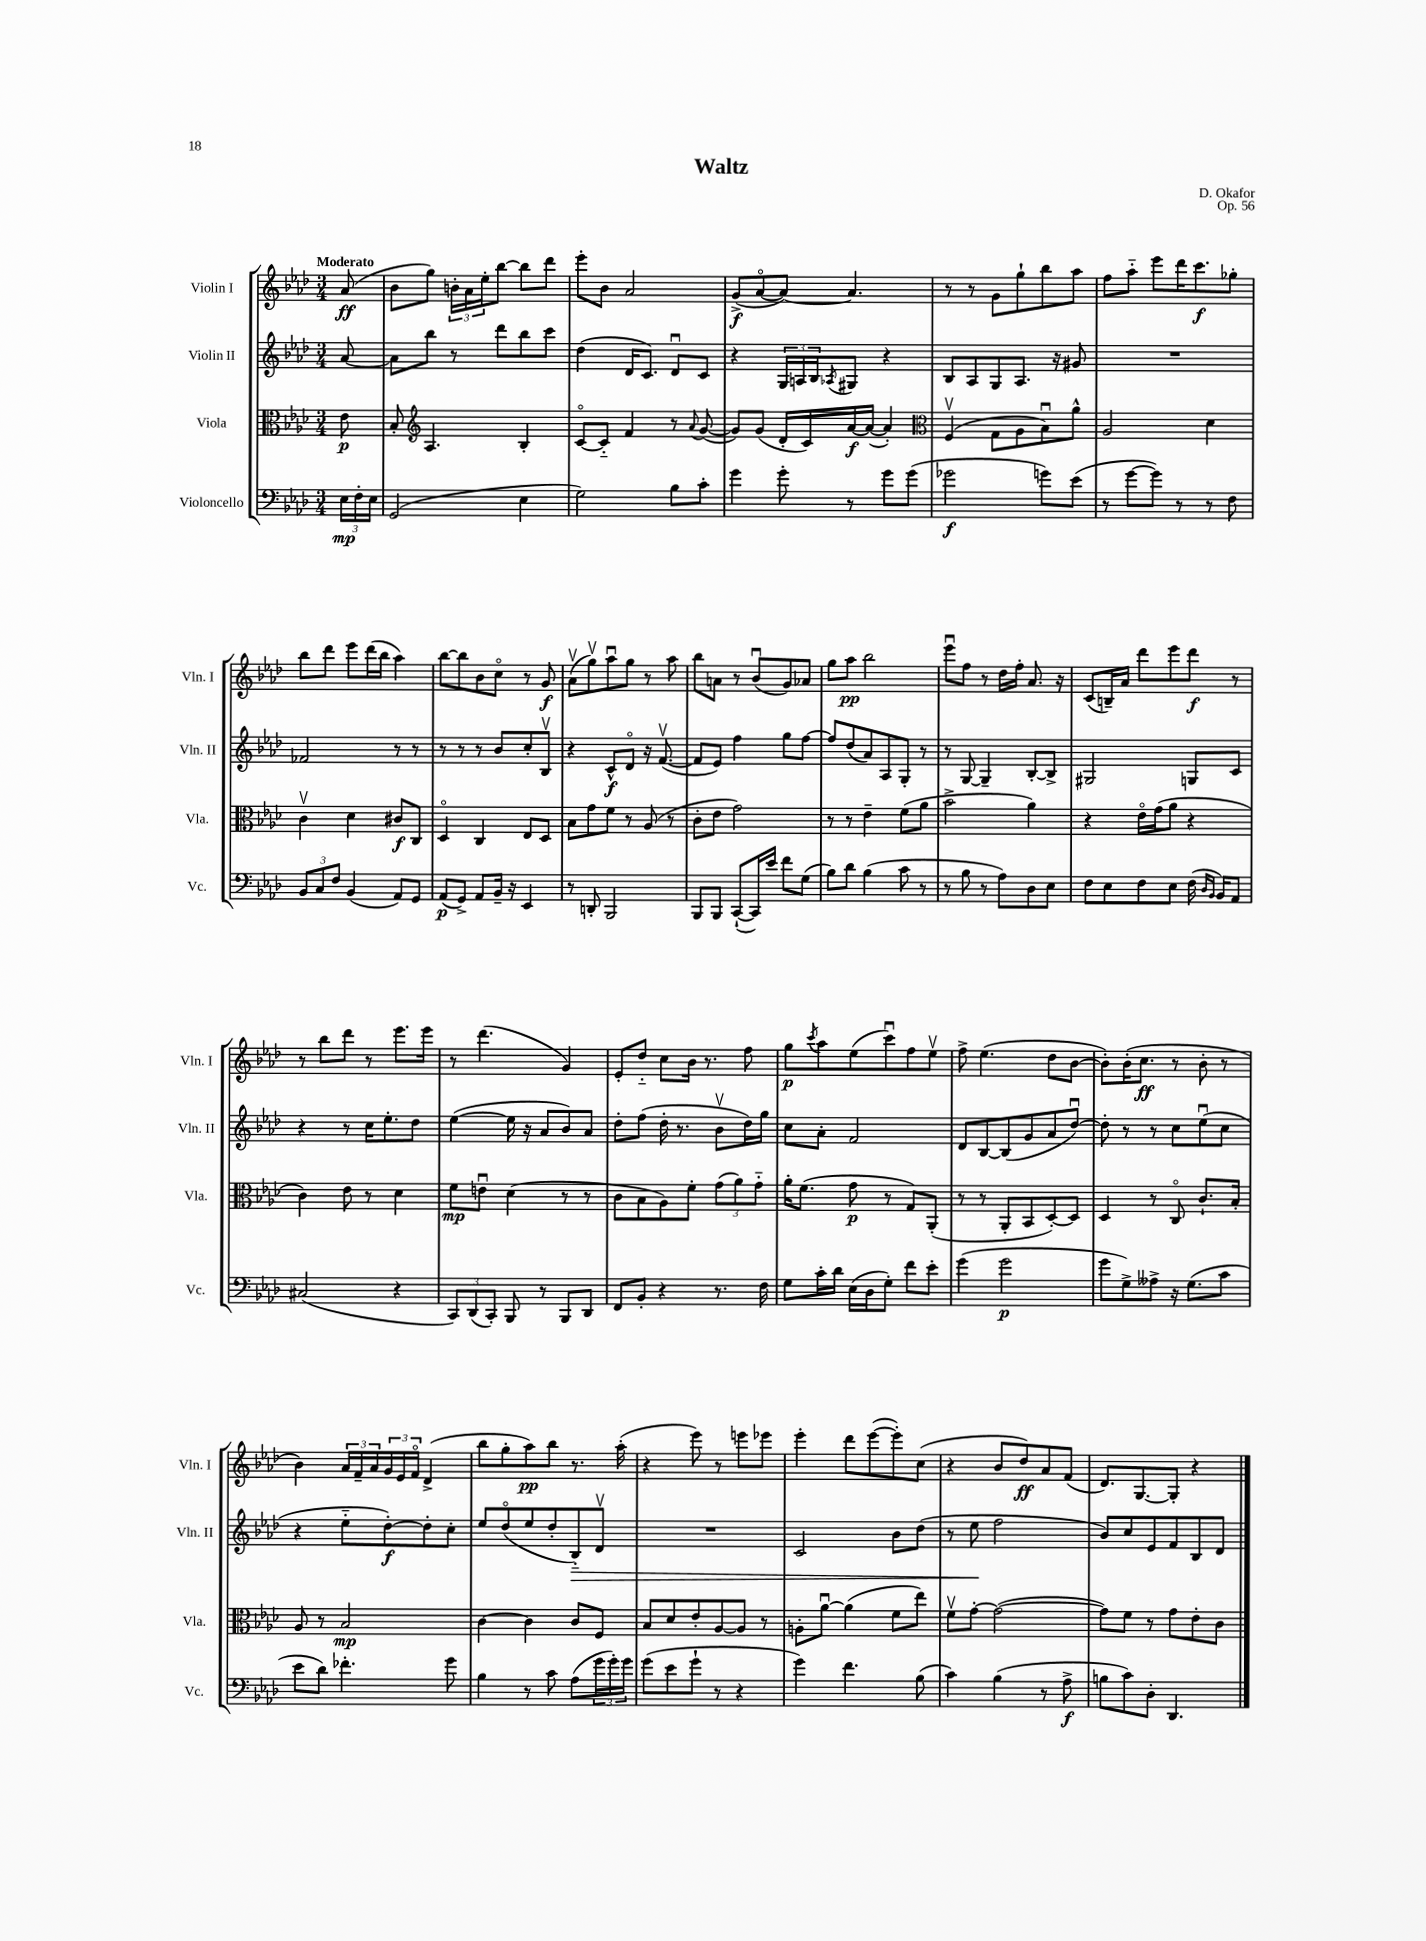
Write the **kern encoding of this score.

**kern	**kern	**kern	**kern
*staff4	*staff3	*staff2	*staff1
*clefF4	*clefC3	*clefG2	*clefG2
*k[b-e-a-d-]	*k[b-e-a-d-]	*k[b-e-a-d-]	*k[b-e-a-d-]
*M3/4	*M3/4	*M3/4	*M3/4
24E-\LL	8e-\	[8a-/	(8a-/
24F'\	.	.	.
24E-\JJ	.	.	.
=	=	=	=
(2GG/	8B-'/	8a-\]L	8b-\L
*	*clefG2	*	*
.	4.A-/	8bb-\J	8gg\J)
.	.	8r	24b'\LL
.	.	.	24a-\
.	.	.	24ee-'\J
.	.	8ddd-\L	[8bb-\J
4E-\	4B-'/	8bb-\	8bb-\]L
.	.	8ccc\J	8ddd-\J
=	=	=	=
2G\)	[8co/L	(4dd-\	8eee-'\L
.	8c'~/]J	.	8b-\J
.	4f/	16d-/LK	2a-/
.	.	8.c/J)	.
8B-\L	8r	8d-u/L	.
.	8qqa-/	.	.
8c'\J	([8g/	8c/J	.
=	=	=	=
4g\	8g/]L)	4r	(8g^/L
.	(8g/J	.	[8a-o/
8g'\	16d-'/LL	24G/LL	8a-/_J)
.	.	24A/	.
.	16c/)	.	.
.	.	24B-/J	.
.	.	8qA-/	.
8r	[16a-/	8G#/J	4.a-/]
.	(16a-/_JJ	.	.
8g\L	4a-'/])	4r	.
(8g\J	.	.	.
=	=	=	=
*	*clefC3	*	*
2g-\	(4Fv/	8B-/L	8r
.	.	8A-/	8r
.	8G\L	8G/	8g\L
.	8A-\	8.A-/J	8gg`\
8g\L)	8B-u\)	.	8bb-\
.	.	16r	.
(8e-\J	8a-^^\J	8g#/	8aa-\J
=	=	=	=
8r	2A-/	2.r	8ff\L
[8g\L	.	.	8aa-'~\J
8g\]J)	.	.	8eee-\L
8r	.	.	16ddd-\K
.	.	.	8.ccc\
8r	4d-\	.	.
8F\	.	.	8gg-'\J
=	=	=	=
12BB-/L	4cv\	2f-/	8bb-\L
12C/	.	.	.
.	.	.	8ddd-\J
12F/J	.	.	.
(4BB-/	4d-\	.	8eee-\L
.	.	.	(16ddd-\L
.	.	.	16bb-\JJ
8AA-/L)	8c#/L	8r	4aa-\)
8GG/J	8C/J	8r	.
=	=	=	=
(8AA-/L	4D-o/	8r	[8bb-\L
8GG^/J)	.	8r	8bb-\]
8AA-/L	4C/	8r	8b-\
16BB-~/Jk	.	8b-/L	8cco\J
16r	.	.	.
4EE-/	8E-/L	8cc'/	8r
.	8D-/J	8B-v/J	8g/
=	=	=	=
8r	8B-\L	4r	(8a-v\L
8DD'/	8g\	.	8ggv\)
2BBB-/	8f\J	8c^^/L	8aa-u\
.	8r	8d-o/J	8gg\J
.	(8A-/	16r	8r
.	.	([8.fv/	.
.	8r	.	8aa-\
=	=	=	=
8BBB-/L	8c'\L	8f/]L	8bb-\L
8BBB-/J	8e-\J	8e-/J)	8a\J
([8CC`/L	2g\)	4ff\	8r
16CC/]L)	.	.	(8b-u/L
16e-/JJ	.	.	.
8f\L	.	8gg\L	8g/)
(8G\J	.	[8ff\J	8a-/J
=	=	=	=
8B-\L)	8r	8ff/]L	8gg\L
8d-\J	8r	(8dd-/	8aa-\J
(4B-\	4e-~\	8a-/)	2bb-\
.	.	8A-/	.
8c\	(8f\L	8G'/J	.
8r	8a-\J	8r	.
=	=	=	=
8r	2b-^\	8r	8eee-u\L
8B-\	.	[8G/	8ff\J
8r	.	4G~/]	8r
8A-\L)	.	.	16dd-\LL
.	.	.	16ff'\JJ
8D-\	4a-\)	[8B-'/L	8.a-/
8E-\J	.	8B-^/]J	.
.	.	.	16r
=	=	=	=
8F\L	4r	2G#/	(8c/L
8E-\	.	.	16B~/L)
.	.	.	16a-/JJ
8F\	16e-o\LL	.	8ddd-\L
.	(16g\J	.	.
8E-\J	8a-\J	.	8eee-\
(16F\	4r	8G/L	8ddd-\J
16qqD-/LL	.	.	.
16qqBB-/JJ	.	.	.
16BB-/LK)	.	.	.
8AA-/J	.	8c/J	8r
=	=	=	=
(2C#/	4c\)	4r	8r
.	.	.	8bb-\L
.	8e-\	8r	8ddd-\J
.	8r	16cc\LK	8r
.	.	8.ee-'\	.
4r	4d-\	.	8.eee-\L
.	.	8dd-\J	.
.	.	.	16eee-\Jk
=	=	=	=
12CC/L)	8f\L	([4ee-\	8r
(12DD-/	.	.	.
.	8eu\J	.	(4.ddd-\
12CC'/J)	.	.	.
8BBB-/	(4d-\	16ee-\]	.
.	.	16r	.
8r	.	8a-/L	.
8BBB-/L	8r	8b-/)	4g/)
8DD-/J	8r	8a-/J	.
=	=	=	=
8FF/L	8c\L	8dd-'\L	8e-'/L
8BB-'/J	8B-\	(8ff\J	8dd-'~/J
4r	8A-\)	16dd-'\	8cc\L
.	.	8.r	.
.	8f'\J	.	16b-\Jk
.	.	.	8.r
8.r	(12g\L	8b-v\L	.
.	12a-\)	.	.
.	.	16dd-\L)	8ff\
.	12g'~\J	.	.
16F\	.	16gg\JJ	.
=	=	=	=
8G\L	16a-'\LK	8cc\L	8gg\L
.	(8.f\J	.	.
.	.	.	8qccc/
16c'\L	.	8a-'\J	8aa-\
16d-\JJ	.	.	.
(16E-\LL	8g\	2f/	(8ee-\
16D-\J	.	.	.
8G'\J)	8r	.	8cccu\)
8f\L	8G/L)	.	8ff\
8e-'\J	(8AA-'/J	.	8ee-v\J
=	=	=	=
(4g\	8r	8d-/L	8ff^\
.	8r	[8B-/	(4.ee-\
2g\	8AA-'/L	(8B-/]	.
.	8BB-/	8g/	.
.	[8D-'/)	8a-/	8dd-\L
.	8D-/]J	[8dd-u/J)	[8b-\J
=	=	=	=
8g\L	4D-/	8dd-'\]	8b-'\]L)
8G^\)	.	8r	(16b-'\K
.	.	.	8.cc\J
8A--^\J	8r	8r	.
16r	8Co/	8cc\L	8r
(8.G\L	.	.	.
.	8.c`/L	(8ee-u\	8b-'\
8c\J	.	8cc\J	8r
.	16B-'/Jk	.	.
=	=	=	=
8e-\L	8A-/	4r	4b-\)
8d-\J)	8r	.	.
4.f-'\	2B-/	8ee-'~\L	24a-/LL
.	.	.	24f~/
.	.	.	24a-/
.	.	[8dd-'\)	24g/
.	.	.	24e-/
.	.	.	24fo/JJ
.	.	8dd-'\]	(4d-^/
8g\	.	8cc'\J	.
=	=	=	=
4B-\	[4c\	8ee-/L	8bb-\L
.	.	(8dd-o/	8gg'\
8r	4c\]	8ee-/	8aa-\)
8c\	.	8dd-'/	8bb-\J
(8A-\L	8c/L	8B-'~/)	8.r
24g\L	8F/J	8d-v/J	.
24g'\)	.	.	.
.	.	.	(16aa-'\
24g\JJ	.	.	.
=	=	=	=
(8g\L	8B-/L	2.r	4r
8e-\	8d-/	.	.
8g`\J	8e-'/	.	8eee-\)
8r	[8A-/	.	8r
4r	8A-/]J	.	8eee\L
.	8r	.	8eee-\J
=	=	=	=
4g\)	8A'\L	2c/	4eee-'\
.	[8a-u\J	.	.
4.f\	(4a-\]	.	8ddd-\L
.	.	.	([8eee-\
.	8f\L	8b-\L	8eee-'\])
(8B-\	8ee-\J)	(8dd-\J	(8cc\J
=	=	=	=
4c\)	8fv\L	8r	4r
.	[8g'\J	8ee-\	.
(4B-\	(2g\_	2ff\	8b-/L
.	.	.	8dd-/)
8r	.	.	8a-/
8A-^\	.	.	(8f/J
=	=	=	=
8B\L	8g\]L)	8b-/L)	8.d-/L)
8c\)	8f\J	8cc/	.
.	.	.	[8.G/
8D-'\J	8r	8e-/	.
4.DD-/	8g\L	8f/	8G'/]J
.	8e-'\	8B-/	4r
.	8c\J	8d-/J	.
==	==	==	==
*-	*-	*-	*-
